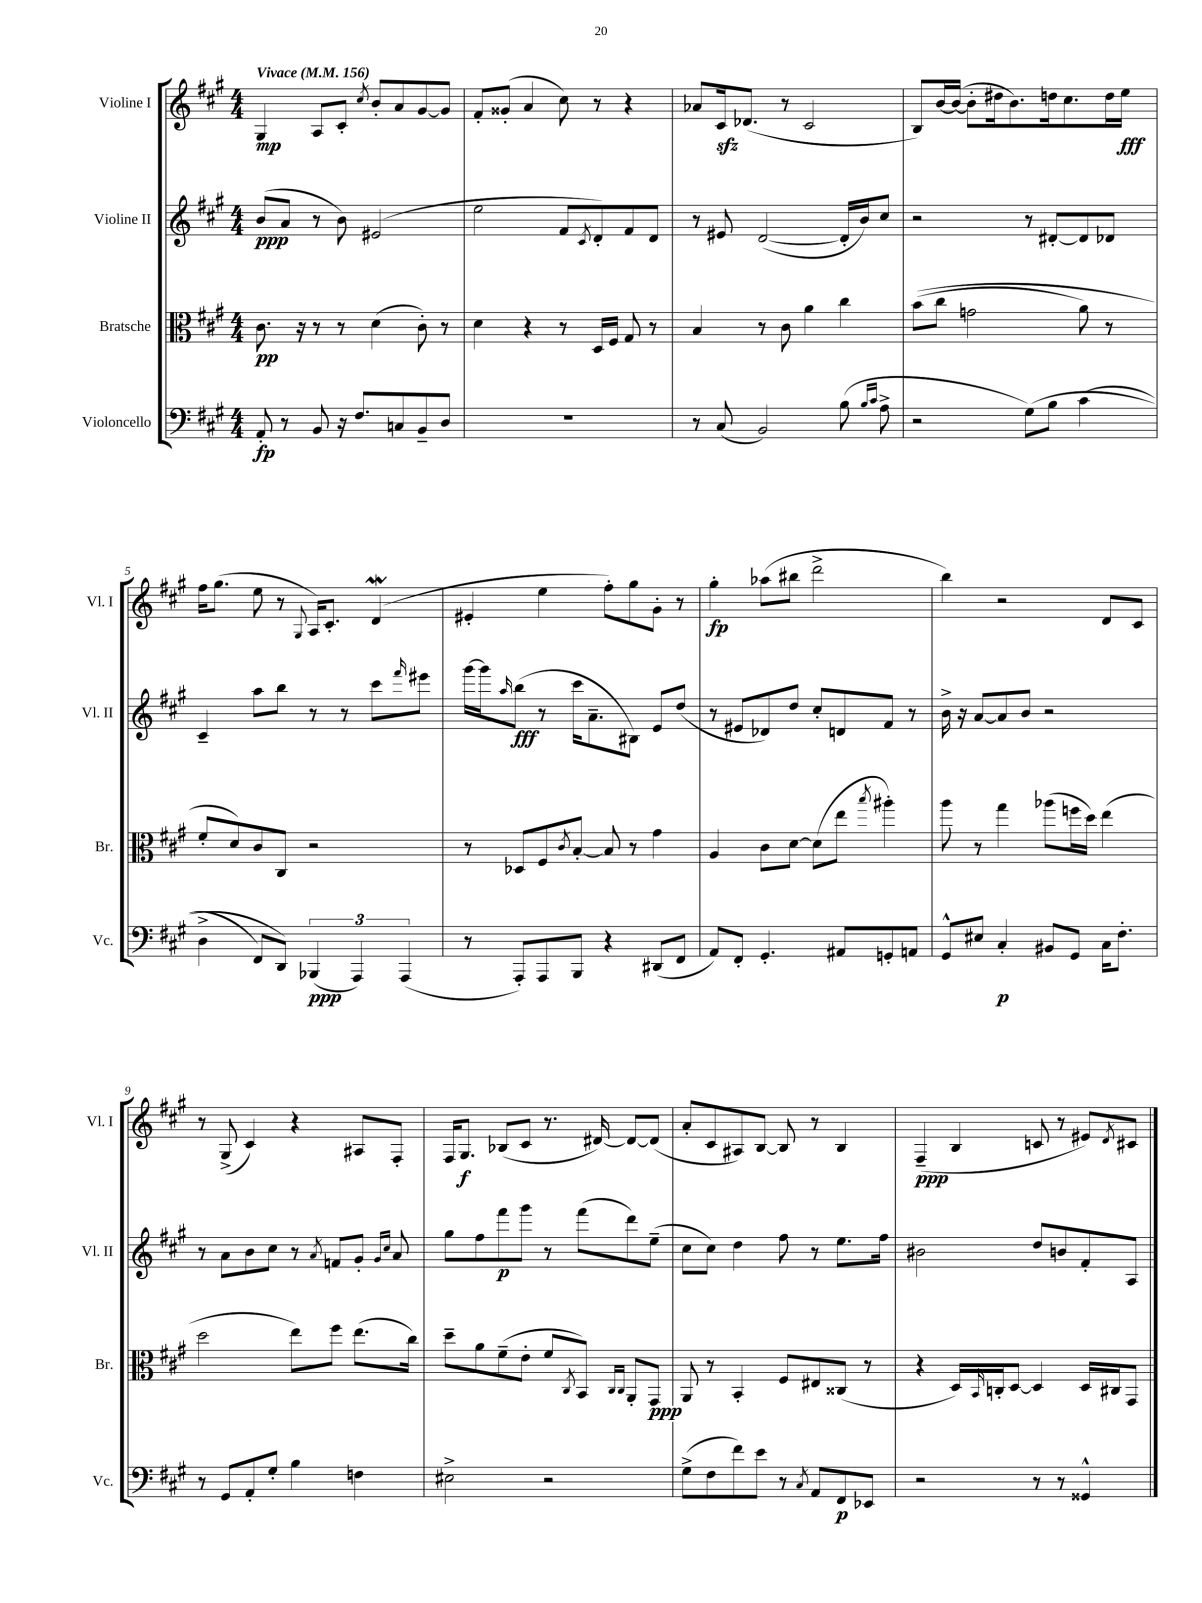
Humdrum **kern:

**kern	**dynam	**kern	**dynam	**kern	**dynam	**kern	**dynam
*part4	*part4	*part3	*part3	*part2	*part2	*part1	*part1
*staff4	*staff4	*staff3	*staff3	*staff2	*staff2	*staff1	*staff1
*I"Violoncello	*	*I"Bratsche	*	*I"Violine II	*	*I"Violine I	*
*I'Vc.	*	*I'Br.	*	*I'Vl. II	*	*I'Vl. I	*
*clefF4	*	*clefC3	*	*clefG2	*	*clefG2	*
*k[f#c#g#]	*	*k[f#c#g#]	*	*k[f#c#g#]	*	*k[f#c#g#]	*
*M4/4	*	*M4/4	*	*M4/4	*	*M4/4	*
*MM156	*	*MM156	*	*MM156	*	*MM156	*
=1	=1	=1	=1	=1	=1	=1	=1
!	!	!	!	!	!	!LO:TX:a:B:t=Vivace	!
8AA'/	fp	8.c#\	pp	(8b/L	ppp	4G#/	mp
8r	.	.	.	8a/J	.	.	.
.	.	16r	.	.	.	.	.
8BB/	.	8r	.	8r	.	8A/L	.
16r	.	8r	.	8b\)	.	8c#'/J	.
8.F#/L	.	.	.	.	.	.	.
.	.	.	.	.	.	8qcc#/	.
.	.	(4d\	.	(2e#X/	.	8b'/L	.
8Cn/	.	.	.	.	.	8a/	.
8BB~/	.	8c#'\)	.	.	.	[8g#/	.
8D/J	.	8r	.	.	.	8g#/J]	.
=2	=2	=2	=2	=2	=2	=2	=2
1r	.	4d\	.	2ee\	.	8f#'/L	.
.	.	.	.	.	.	(8g##X'/J	.
.	.	4r	.	.	.	4a/	.
.	.	8r	.	8f#/L	.	8cc#\)	.
.	.	.	.	8qc#/	.	.	.
.	.	16D/LL	.	8d'/)	.	8r	.
.	.	16F#/JJ	.	.	.	.	.
.	.	8G#/	.	8f#/	.	4r	.
.	.	8r	.	8d/J	.	.	.
=3	=3	=3	=3	=3	=3	=3	=3
8r	.	4B/	.	8r	.	8a-X/L	.
(8C#/	.	.	.	8e#X/	.	16c#zz/k	.
.	.	.	.	.	.	(8.d-X/J	.
2BB/)	.	8r	.	([2d/	.	.	.
.	.	8c#\	.	.	.	8r	.
.	.	4a\	.	.	.	2c#/	.
(8B\	.	4cc#\	.	16d'/LL]	.	.	.
.	.	.	.	16b/J)	.	.	.
16qqB/LL	.	.	.	.	.	.	.
16qqc#/JJ	.	.	.	.	.	.	.
8A^\	.	.	.	8cc#/J	.	.	.
=4	=4	=4	=4	=4	=4	=4	=4
2r	.	((8b\L	.	2r	.	8B/L)	.
.	.	8cc#\J	.	.	.	[16b/L	.
.	.	.	.	.	.	(16b/JJ_	.
.	.	2gn\	.	.	.	8b'\L]	.
.	.	.	.	.	.	16dd#X\k	.
.	.	.	.	.	.	8.b\)	.
(8G#\L)	.	.	.	8r	.	.	.
8B\J	.	.	.	[8d#X'/L	.	16ddn\k	.
.	.	.	.	.	.	8.cc#\	.
(4c#\	.	8a\)	.	8d#/]	.	.	.
.	.	8r	.	8d-X/J	.	16dd\L	.
.	.	.	.	.	.	16ee\JJ	fff
!!LO:LB:g=z
=5	=5	=5	=5	=5	=5	=5	=5
4D^\	.	8f#'/L	.	4c#~/	.	16ff#\KL	.
.	.	.	.	.	.	(8.gg#\J	.
.	.	8d/)	.	.	.	.	.
8FF#/L)	.	8c#/	.	8aa\L	.	8ee\	.
8DD/J)	.	8C#/J	.	8bb\J	.	8r	.
.	.	.	.	.	.	8qqG#/	.
(6BBB-X/	ppp	2r	.	8r	.	16A/KL)	.
.	.	.	.	.	.	8.c#'/J	.
.	.	.	.	8r	.	.	.
6AAA/)	.	.	.	.	.	.	.
.	.	.	.	8ccc#\L	.	(4dw/	.
(6AAA/	.	.	.	.	.	.	.
.	.	.	.	16qqfff#/	.	.	.
.	.	.	.	8eee#X\J	.	.	.
=6	=6	=6	=6	=6	=6	=6	=6
8r	.	8r	.	[16ggg#\LL	.	4e#X'/	.
.	.	.	.	16ggg#\J]	.	.	.
.	.	.	.	16qqaa/	.	.	.
8AAA'/L)	.	8D-X/L	.	(8bb\J	fff	.	.
8AAA/	.	8F#/	.	8r	.	4ee\	.
.	.	8qc#/	.	.	.	.	.
8BBB/J	.	[8B'/J	.	16ccc#\KL	.	.	.
.	.	.	.	8.a~\	.	.	.
4r	.	8B/]	.	.	.	8ff#'\L)	.
.	.	8r	.	8B#X\J)	.	8gg#\	.
(8DD#X/L	.	4g#\	.	8e/L	.	8g#'\J	.
8FF#/J	.	.	.	(8dd/J	.	8r	.
=7	=7	=7	=7	=7	=7	=7	=7
8AA/L)	.	4A/	.	8r	.	4gg#'\	fp
8FF#'/J	.	.	.	8e#X/L	.	.	.
4.GG#'/	.	8c#\L	.	8d-X/)	.	(8aa-X\L	.
.	.	[8d\J	.	8dd/J	.	8bb#X\J	.
.	.	(8d\L]	.	8cc#'/L	.	2ddd^\	.
8AA#X/L	.	8ee\J	.	8dn/	.	.	.
.	.	8qbb/	.	.	.	.	.
8GGn'/	.	4aa#X'\)	.	8f#/J	.	.	.
8AAn/J	.	.	.	8r	.	.	.
=8	=8	=8	=8	=8	=8	=8	=8
8GG#^^/L	.	8aa\	.	16b^\	.	4bb\)	.
.	.	.	.	16r	.	.	.
8E#X/J	.	8r	.	[8a/L	.	.	.
4C#'/	p	4gg#\	.	8a/]	.	2r	.
.	.	.	.	8b/J	.	.	.
8BB#X/L	.	(8aa-X\L	.	2r	.	.	.
8GG#/J	.	16ffn\L	.	.	.	.	.
.	.	16dd\JJ)	.	.	.	.	.
16C#\KL	.	(4ee\	.	.	.	8d/L	.
8.F#'\J	.	.	.	.	.	.	.
.	.	.	.	.	.	8c#/J	.
!!LO:LB:g=z
=9	=9	=9	=9	=9	=9	=9	=9
8r	.	2dd\	.	8r	.	8r	.
8GG#/L	.	.	.	8a\L	.	(8G#^/	.
8AA'/	.	.	.	8b\	.	4c#/)	.
8G#'/J	.	.	.	8cc#\J	.	.	.
4B\	.	8ee\L)	.	8r	.	4r	.
.	.	.	.	8qa/	.	.	.
.	.	8ff#\J	.	8fn/L	.	.	.
4Fn\	.	(8.ee\L	.	8g#'/J	.	8A#X/L	.
.	.	.	.	16qqg#/LL	.	.	.
.	.	.	.	16qqcc#/JJ	.	.	.
.	.	.	.	8a/	.	8F#'/J	.
.	.	16cc#\Jk)	.	.	.	.	.
=10	=10	=10	=10	=10	=10	=10	=10
2E#X^\	.	8dd~\L	.	8gg#\L	.	16F#/KL	.
.	.	.	.	.	.	8.G#/J	f
.	.	8a\	.	8ff#\	.	.	.
.	.	(8f#~\	.	8fff#\	p	(8B-X/L	.
.	.	8e'\J	.	8ggg#\J	.	8c#/J	.
2r	.	8f#/L	.	8r	.	8.r	.
.	.	8qC#/	.	.	.	.	.
.	.	8BB/J)	.	(8fff#\L	.	.	.
.	.	.	.	.	.	[16d#X/)	.
.	.	16qqC#/LL	.	.	.	.	.
.	.	16qqC#/JJ	.	.	.	.	.
.	.	8AA'/L	.	8ddd\)	.	8d#/L_	.
.	.	8GG#/J	ppp	(8ee~\J	.	(8d#/J]	.
=11	=11	=11	=11	=11	=11	=11	=11
(8G#^\L	.	8AA/	.	8cc#\L	.	8a'/L	.
8F#\	.	8r	.	8cc#\J)	.	8c#/	.
8f#\)	.	4BB'/	.	4dd\	.	8A#X/)	.
8e\J	.	.	.	.	.	[8B/J	.
8r	.	8F#/L	.	8ff#\	.	8B/]	.
8qC#/	.	.	.	.	.	.	.
8AA/L	.	8E#X/	.	8r	.	8r	.
8FF#/	p	(8C##X/J	.	8.ee\L	.	4B/	.
8EE-X/J	.	8r	.	.	.	.	.
.	.	.	.	16ff#\Jk	.	.	.
=12	=12	=12	=12	=12	=12	=12	=12
2r	.	4r	.	2b#X\	.	(4F#~/	ppp
.	.	16D/LL)	.	.	.	4B/	.
.	.	16qqBB/	.	.	.	.	.
.	.	16Cn'/J	.	.	.	.	.
.	.	[8D/J	.	.	.	.	.
8r	.	4D/]	.	8dd/L	.	8cn/	.
8r	.	.	.	8bn/	.	8r	.
4GG##X^^/	.	16D/LL	.	8f#'/	.	8e#X/L)	.
.	.	16C#X/J	.	.	.	.	.
.	.	.	.	.	.	8qd/	.
.	.	8GG#/J	.	8A/J	.	8c#X/J	.
==	==	==	==	==	==	==	==
*-	*-	*-	*-	*-	*-	*-	*-
